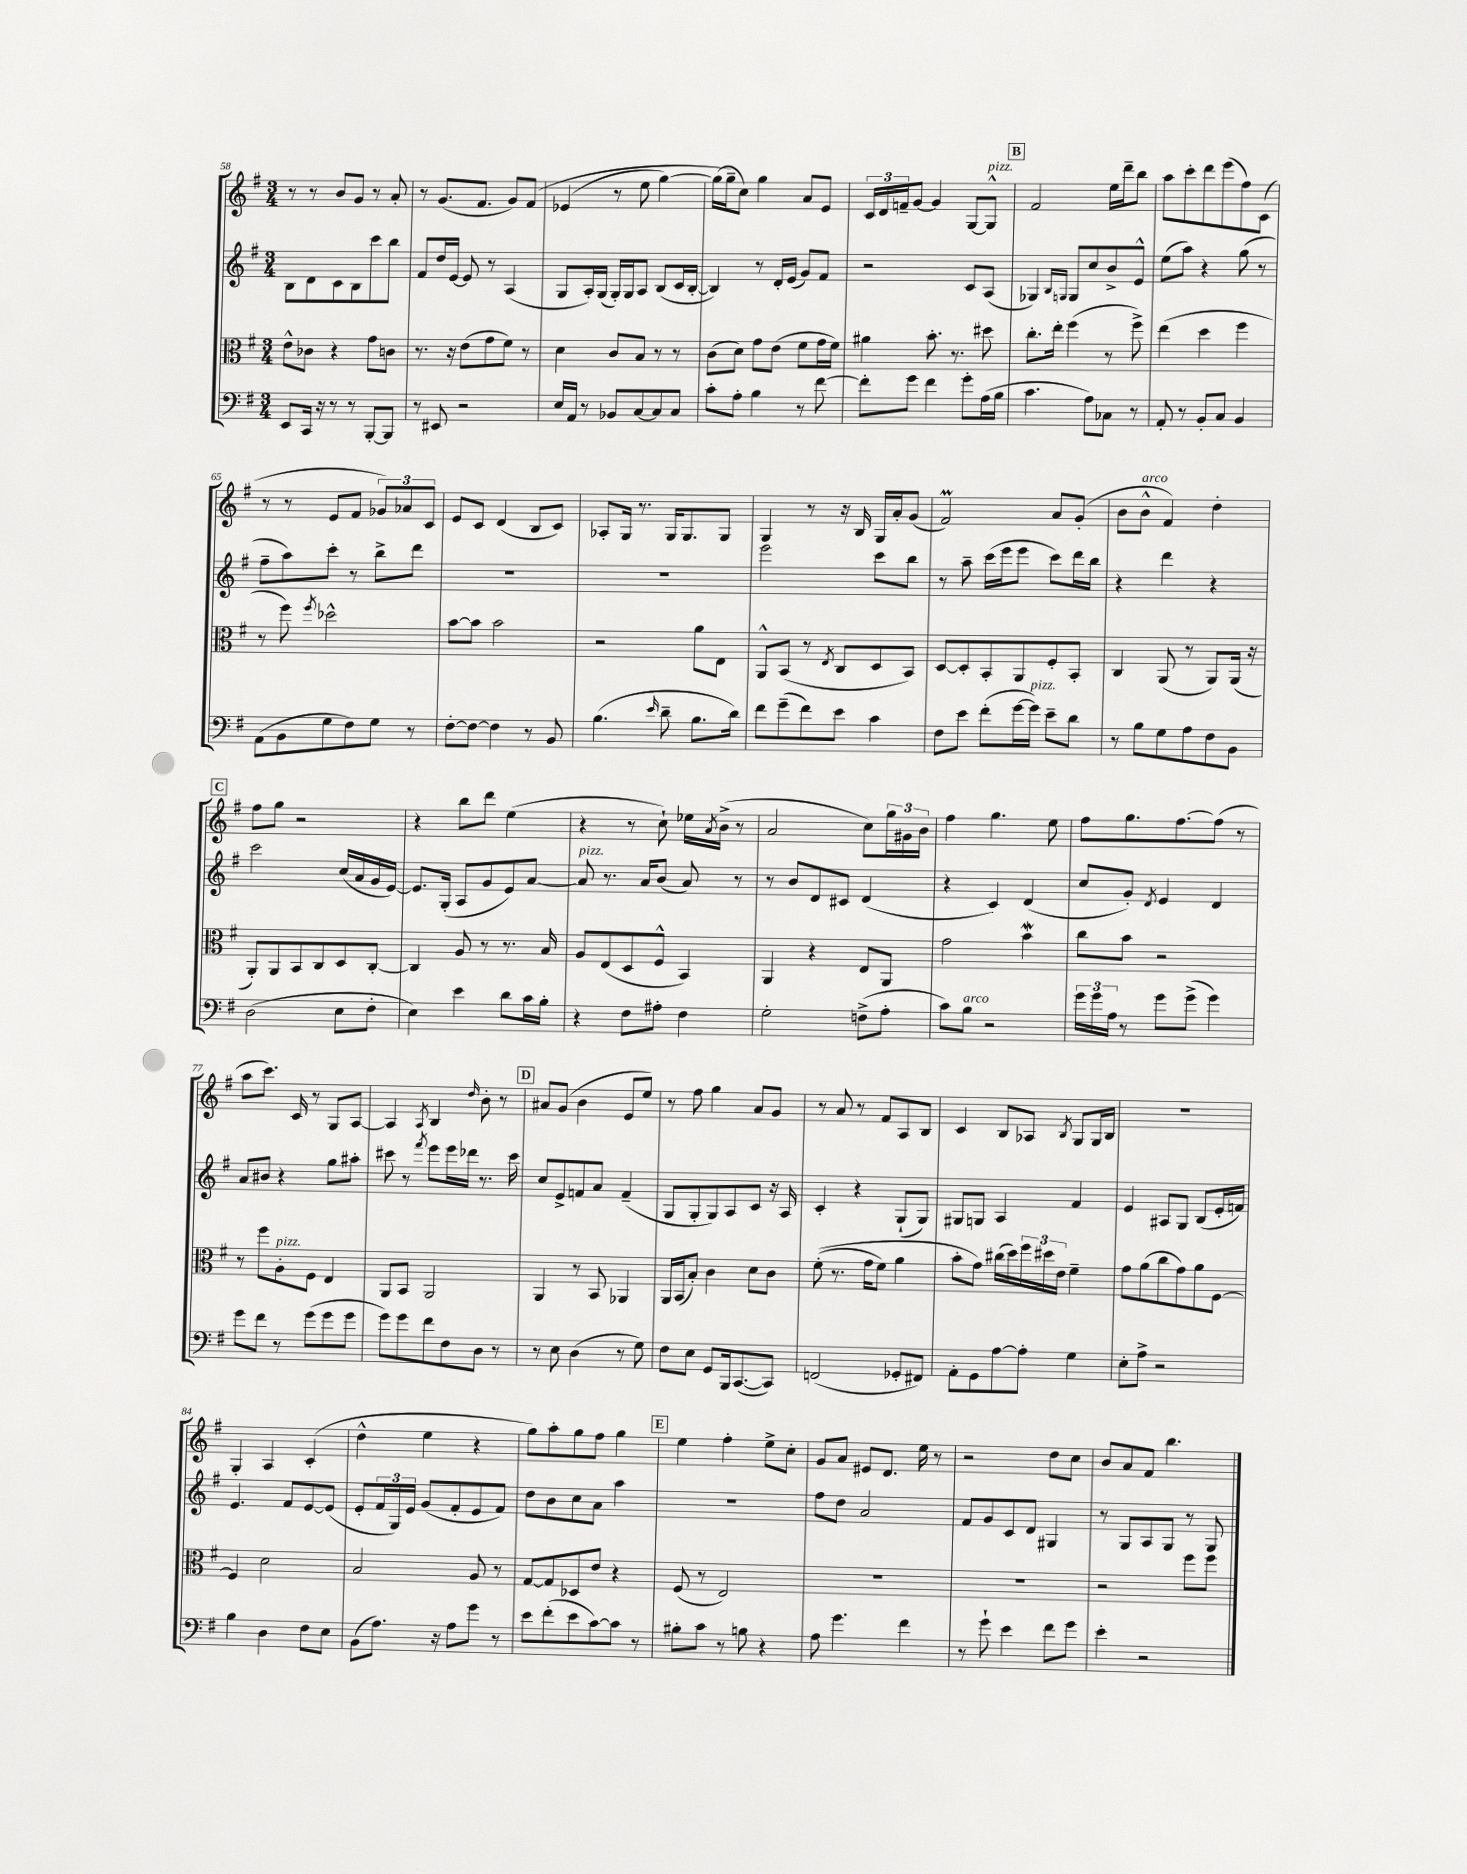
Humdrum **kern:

**kern	**kern	**kern	**kern
*staff4	*staff3	*staff2	*staff1
*clefF4	*clefC3	*clefG2	*clefG2
*k[f#]	*k[f#]	*k[f#]	*k[f#]
*M3/4	*M3/4	*M3/4	*M3/4
8EE/L	8e^^\L	8B\L	8r
16CC/Jk	8c-\J	8d\	8r
16r	.	.	.
8r	4r	8c\	8b/L
8r	.	8B\	8g/J
[8BBB'/L	8g\L	8ccc\	8r
8BBB/]J	8c\J	8bb\J	8a'/
=	=	=	=
8r	8.r	8f#/L	8r
8EE#/	.	16dd/L	(8.g/L
.	16r	[16e/JJ	.
2r	(8e\L	8e/]	.
.	.	.	8.f#/J
.	8g\	8r	.
.	8f#\J)	(4A/	8g/L)
.	8r	.	&(8f#/J
=	=	=	=
16E/LL	4d\	8G/L	(4e-/
16AA/JJ	.	.	.
8r	.	16A'/L)	.
.	.	(16G/JJ	.
8BB-/L	8c/L	16G'/LL)	8r
.	.	16G/J	.
[8C/	8B/J	8A/J	8ee\
8C/]	8r	(8B/L	[4gg\)
8C/J	8r	16c/L	.
.	.	[16B'/JJ	.
=	=	=	=
8c'\L	(8c\L	4B/])	(16gg\]LL
.	.	.	16gg~\J&)
8A'\J	8d\J)	.	8cc\J)
4B\	8g\L	8r	4gg\
.	(8e\J	16d'/LL	.
.	.	(16e/JJ	.
8r	8f#\L	8g/L)	8a/L
[8f#\	16g\L	8f#/J	8e/J
.	16f#\JJ)	.	.
=	=	=	=
8f#'\]L	4a#\	2r	24c/LL
.	.	.	24d/
.	.	.	24f~/J
8g\J	.	.	[8g/J
4f#\	8.b'\	.	4g/]
.	8.r	.	.
8g'\L	.	8c/L	[8G/L
(16A\L	8dd#\	(8A/J	8G^^/]J
16B\JJ	.	.	.
=	=	=	=
4.c\	8.cc'\L	4G-/)	2f#/
.	16ee'\Jk	.	.
.	.	16qqB/LL	.
.	.	16qqG/JJ	.
.	(4ff#\	8G/L	.
8A\L)	.	8cc/	.
8C-\J	8r	8b^/	16ee\LL
.	.	.	16ddd~\J
8r	8ff#^\)	8e^^/J	8bb\J
=	=	=	=
8AA'/	(4ee\	(8ee\L	8aa\L
8r	.	8aa\J)	8ccc'\
8BB'/L	4dd\	4r	8ddd\
8C/J	.	.	(8eee\
4BB/	4ff#\	(8gg\	8ff#\)
.	.	8r	(8c\J
=	=	=	=
(8AA\L	8r	8ff#~\L	8r
8BB\	8ff#\)	8aa\)	8r
.	8qff#/	.	.
8G\	2dd-^^\	8ccc'\J	8e/L
8F#\)	.	8r	8f#/J
8G\J	.	8bb^\L	12g-/L)
.	.	.	12a-/
8r	.	8ddd\J	.
.	.	.	12c/J
=	=	=	=
[8F#'\L	[8b\L	2.r	8e/L
8F#\_J	8b\]J	.	8c/J
4F#\]	2b\	.	(4d/
8r	.	.	8B/L
8BB/	.	.	8c/J)
=	=	=	=
(4.B\	2r	2.r	8A-'/L
.	.	.	16G/Jk
.	.	.	8.r
16qqe/	.	.	.
8d~\	.	.	16G/LK
.	.	.	8.G/
8.B\L	8a\L	.	.
.	8E\J	.	8G/J
16d\Jk)	.	.	.
=	=	=	=
8f#\L	8AA^^/L	2eee\	4G/
(8g~\	(8BB/J	.	.
8f#\)	8r	.	8r
.	8qE/	.	.
8e\J	8C/L	.	16r
.	.	.	16B/
4c\	8D/	8ccc\L	16G/LL
.	.	.	16a'/J
.	8BB/J)	8bb\J	(8g/J
=	=	=	=
8F#\L	[8D/L	8r	2f#/)
8e\J	8D'/]	8aa~\	.
(8f#'\L	8BB'/	(16ccc\LL	.
.	.	16eee\J	.
[16g\L	8AA/	8eee\J	.
16g\]JJ)	.	.	.
8e~\L	8F#'/	8ccc\L)	8a/L
8d\J	8BB'/J	16ddd\L	(8g'/J
.	.	16bb\JJ	.
=	=	=	=
8r	4C/	4r	8b\L
8B\L	.	.	8b^^\J
8G\	(8AA/	4ddd\	4f#/)
8A\	8r	.	.
8F#\	8AA/L)	4r	4dd'\
8BB\J	(16AA/Jk	.	.
.	16r	.	.
=	=	=	=
(2D\	8AA'/L)	2ccc\	8ff#\L
.	8AA/	.	8gg\J
.	8BB/	.	2r
.	8C/	.	.
8E\L	8D/	(16cc/LL	.
.	.	16a/	.
8F#'\J	[8C'/J	16g/	.
.	.	[16e/JJ)	.
=	=	=	=
4E\)	4C/]	8.e/]L	4r
.	.	(16G'/Jk	.
4e\	8A/	8A/L	8bb\L
.	8r	8g/	8ddd\J
8d\L	8.r	8e/)	(4ee\
16c\L	.	[8a/J	.
16B'\JJ	16B/	.	.
=	=	=	=
4r	8A/L	8a/]	4r
.	(8E/	8.r	.
8F#\L	8D/	.	8r
.	.	16a/LK	.
8A#'\J	8F#^^/J	(8b/J	8cc`\)
4F#\	4BB/)	8a/)	16ee-\LL
.	.	.	8qa/
.	.	.	(16b^\JJ
.	.	8r	8r
=	=	=	=
2G'\	4AA/	8r	2a/
.	.	8b/L	.
.	4r	8d/	.
.	.	8c#/J	.
(8F^\L	8E/L	(4d/	8cc\L)
8A'\J	8AA/J	.	24gg\L
.	.	.	24g#\
.	.	.	24b\JJ
=	=	=	=
8c\L)	2g\	4r	4ff#\
8B\J	.	.	.
2r	.	4c/)	4.gg\
.	4b\	(4d/	.
.	.	.	8ee\
=	=	=	=
24g\LL	8cc\L	8cc/L	8ff#\L
24g\	.	.	.
24A\JJ	.	.	.
8r	8b\J	8g'/J)	8.gg\
.	.	8qd/	.
8g\L	2r	4e/	.
.	.	.	[8.ff#\
(8g^\J	.	.	.
4g\)	.	4d/	(8ff#\]J
.	.	.	8r
=	=	=	=
8g\L	8r	8a/L	8aa\L
8f#\J	8ff#\L	8b#/J	8.ccc\J)
8r	8A'\	4r	.
.	.	.	16c/
(8g\L	8F#\J	.	8r
8g\	4E/	8gg\L	8G/L
8g\J	.	8aa#'\J	[8A/J
=	=	=	=
8g\L)	8AA/L	8ccc#\	4A/]
8g\	8BB/J	8r	.
.	.	8qfff#/	8qA/
8f#\	2AA/	8eee\L	4B/
8F#\	.	16eee\L	.
.	.	16ddd-\JJ	.
.	.	.	16qqdd/
8D\J	.	8.r	8b'\
8r	.	.	8r
.	.	16ccc#\	.
=	=	=	=
8r	4AA/	8cc/L	8a#/L
8E\	.	8e^/	(8g/J
(4D\	8r	8f/	4b\
.	8BB/	8a/J	.
8r	4AA-/	(4f~/	8e/L
8G\)	.	.	8ee/J)
=	=	=	=
8F#\L	16AA/LL	8G/L	8r
.	(16BB/J	.	.
8E\J	8B'/J)	8G'/	8ff#\
8GG/L	4c\	8G/)	4gg\
16BBB/k	.	8A/	.
([8.CC/	.	.	.
.	8d\L	8c/J	8a/L
8CC/]J)	8c\J	16r	8g/J
.	.	16A/	.
=	=	=	=
(2FF/	&((8f#'\	4c'/	8r
.	8.r	.	8a/
.	.	4r	8r
.	16g\LK	.	.
.	8f#\J)	.	8f#/L
8GG-'/L	4a\	(8G`/L	8A/
8FF#/J)	.	8G/J)	8B/J
=	=	=	=
8AA'\L	8b'\L	8G#/L	4c/
8GG\	8g\J&)	8G/J	.
[8A\	(16cc#\LL	4A/	8B/L
.	16dd\)	.	.
8A'\]J	24ff#\	.	8A-/J
.	24dd#\	.	.
.	24e\JJ	.	.
.	.	.	8qB/
4G\	4f#~\	4f#/	8G/L
.	.	.	16G/L
.	.	.	16B/JJ
=	=	=	=
8E'\L	8g\L	4e/	2.r
8A^\J	(8a\	.	.
2r	8cc\	8A#/L	.
.	8g\)	8G/J	.
.	8a\	(8B/L	.
.	[8F#\J	16e'/L	.
.	.	16f/JJ)	.
=	=	=	=
4B\	4F#/]	4.e/	4G'/
4D\	2d\	.	4A/
.	.	8f#/L	.
8F#\L	.	[8e/	(4c'/
8E\J	.	(8e/]J	.
=	=	=	=
(8BB\L	2B/	8e'/L	4dd^^\
8.A\J)	.	24f#/L	.
.	.	24G/)	.
.	.	24e/JJ	.
.	.	(8g/L	4ee\
16r	.	.	.
8A\L	.	8f#'/	.
8g\J	8A/	8e/	4r
8r	8r	8f#/J)	.
=	=	=	=
8e\L	[8G/L	8dd\L	8gg\L)
(8f#'\	8G/]	8b\	8aa'\
8e\	8D-/	8cc\	8gg\
[8c\)	8e/J	8a\J	8ff#\J
8c\]J	4r	4aa\	4gg\
8r	.	.	.
=	=	=	=
8B#'\L	(8F#/	2.r	4ee\
8c\J	8r	.	.
8r	2E/)	.	4ff#'\
8B\	.	.	.
4r	.	.	8ee^\L
.	.	.	8cc'\J
=	=	=	=
8A\	2.r	8ff#\L	8g/L
4.g\	.	8dd\J	8a/J
.	.	2a/	8e#/L
.	.	.	8.d/J
4f#\	.	.	.
.	.	.	16ee\
.	.	.	8r
=	=	=	=
8r	2.r	8f#/L	2r
8g`\	.	8g/	.
4e\	.	8c/	.
.	.	8d/J	.
8f#\L	.	4G#/	8dd\L
8g\J	.	.	8cc\J
=	=	=	=
4e'\	2r	8r	8b/L
.	.	8G/L	8a/
2r	.	8A/	8f#/J
.	.	8G/J	4.bb\
.	8ff#\L	8r	.
.	8ff#\J	8G/	.
==	==	==	==
*-	*-	*-	*-
